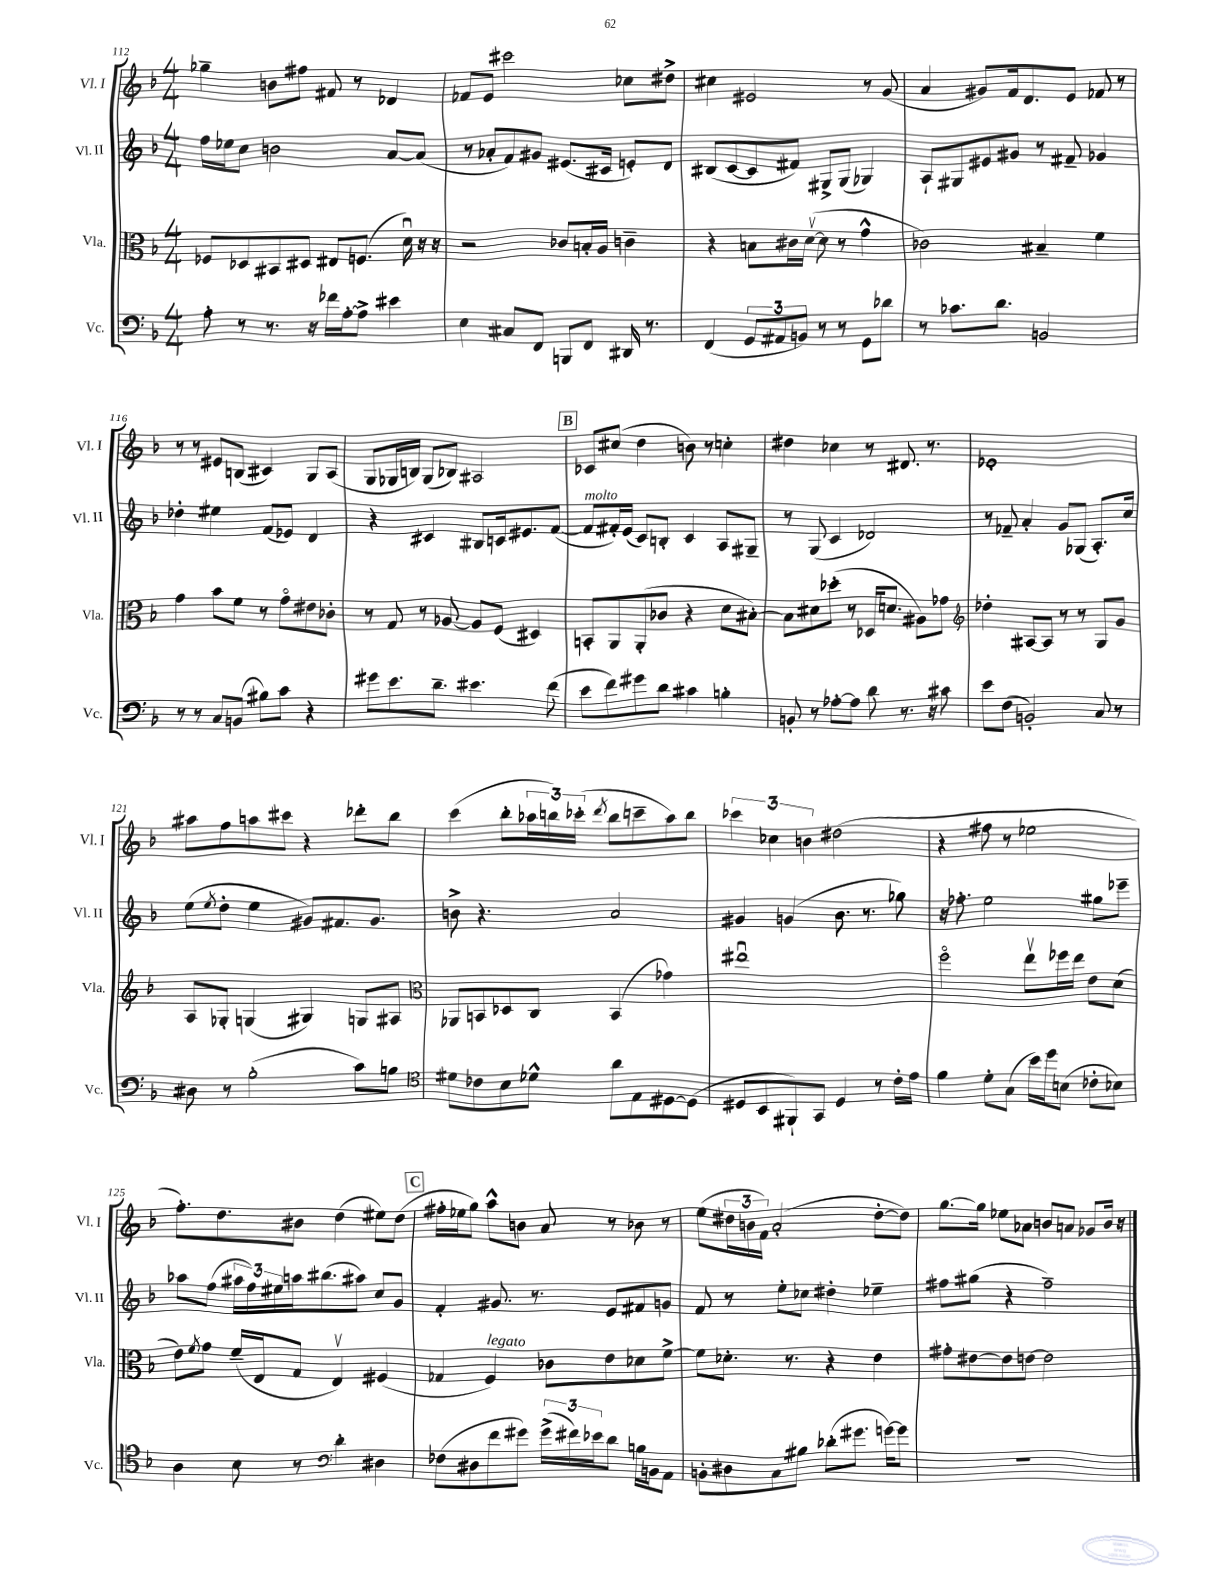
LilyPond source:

<<
\new StaffGroup <<
\new Staff = "s0" \with { instrumentName = "Vl. I" shortInstrumentName = "Vl. I" } {
    \clef treble \key f \major \numericTimeSignature \time 4/4
    ges''4-- b'8 fis''8 fis'8 r8 des'4 |
    fes'8 e'8 cis'''2 ces''8 dis''8-> |
    cis''4 eis'2 r8 g'8( |
    a'4 gis'8) f'16 d'8. e'8 fes'8 r8 |
    r8 r8 eis'8 b8( cis'4) g8 a8( |
    g8 ges16 b16) ges8( bes8) ais2 |
    \mark \markup { \box "B" } ces'8 cis''8( d''4 b'8) r8 c''4-. |
    dis''4 ces''4 r8 dis'8. r8. |
    ees'1-. |
    ais''8 f''8 a''8 cis'''8 r4 des'''8-. bes''8 |
    c'''4( bes''8-. \tuplet 3/2 { aes''16 b''16) ces'''16-.( } \acciaccatura { d'''8 } b''8 c'''8-- aes''8) b''8 |
    \tuplet 3/2 { ces'''4 ces''4 b'4 } dis''2( |
    r4 fis''8 r8 ees''2 |
    f''8.-.) d''8. bis'8 d''4( eis''8) d''8( |
    \mark \markup { \box "C" } fis''16-. ees''16 g''8) a''8-^ b'8 a'8 r8 bes'8 r8 |
    e''8( \tuplet 3/2 { dis''16 b'16 f'16) } a'2-.( dis''8~-. dis''8) |
    g''8.~ g''16 ees''8 aes'8 b'8 a'8 ges'8 b'16 r16 \bar "|." |
}
\new Staff = "s1" \with { instrumentName = "Vl. II" shortInstrumentName = "Vl. II" } {
    \clef treble \key f \major \numericTimeSignature \time 4/4
    f''16 ees''16 c''8 b'2 a'8~ a'8( |
    r8 aes'8-. f'8) gis'8 eis'8.( cis'16 e'8-.) d'8 |
    bis8( c'8~ c'8 fis'8) gis8-> gis8( ges4) |
    a8-! gis8 eis'8 gis'8 r8 fis'8-- ges'4 |
    des''4-. eis''4 f'8( ees'8) d'4 |
    r4 cis'4 bis8 c'16 eis'8. f'8~( |
    \mark \markup { \box "B" } f'8^\markup { \italic "molto" } fis'16-.) e'16( c'8) b8-. c'4 a8 gis8-- |
    r8 g8( c'4 des'2) |
    r8 fes'8-- a'4-. g'8 ges8( a8.-.) c''16 |
    e''8( \acciaccatura { e''8 } d''8-. e''4 gis'8) fis'8. gis'8. |
    b'8-> r4. a'2 |
    gis'4 g'4( bes'8. r8. ges''8) |
    r16 fes''8.-. e''2 gis''8 ees'''8-- |
    aes''8 f''8( \tuplet 3/2 { ais''16 f''16) eis''16 } a''16 bis''8.( ais''8) c''8 g'8 |
    \mark \markup { \box "C" } f'4-. gis'8. r8. e'8 fis'8 g'8 |
    f'8 r8 e''8-. ces''8 dis''4-. ees''4-- |
    fis''8 gis''8( r4 fis''2--) \bar "|." |
}
\new Staff = "s2" \with { instrumentName = "Vla." shortInstrumentName = "Vla." } {
    \clef alto \key f \major \numericTimeSignature \time 4/4
    fes8 des8 bis,8 dis8 eis8 f8.( d'16\downbow) r16 r16 |
    r2 ces'8 b16-. a16 c'4-- |
    r4 b8 cis'16 d'16~\upbow( d'8 r8 g'4-^ |
    ces'2) bis4-- f'4 |
    g'4 bes'8 f'8 r8 g'8\flageolet eis'8 ces'8-. |
    r8 g8 r8 aes8~ aes8 f8( dis4) |
    \mark \markup { \box "B" } b,8-. a,8 a,8-.( ces'8 r4 d'8 bis8~-.) |
    bis8 dis'8 des''8-.( r8 des16 d'8. ais8) ges'8 |
    \clef treble des''4-. ais8~ ais8 r8 r8 g8 g'8 |
    a8 ges8-. g4( gis4) g8 ais8 |
    \clef alto aes,8 b,8 des8 c8 b,4( ges'4) |
    eis''1\downbow |
    f''2\flageolet e''8\upbow fes''16 e''16 e'8 d'8( |
    e'8) \acciaccatura { f'8 } g'8 f'16--( e16 g8 e4\upbow) fis4( |
    \mark \markup { \box "C" } ges4 f4^\markup { \italic "legato" }) ces'8 e'8 des'8 f'8~-> |
    f'8 des'8.-. r8. r4 e'4 |
    gis'8-. eis'8~ eis'8 e'8~ e'2 \bar "|." |
}
\new Staff = "s3" \with { instrumentName = "Vc." shortInstrumentName = "Vc." } {
    \clef bass \key f \major \numericTimeSignature \time 4/4
    a8-. r8 r8. r16 fes'16 a16~-. a8-> eis'4 |
    e4 cis8 f,8 b,,8 f,8 dis,16 r8. |
    f,4( \tuplet 3/2 { g,8 ais,8 b,8) } r8 r8 g,8 des'8 |
    r8 ces'8. d'8. b,2 |
    r8 r8 c8 b,8( bis8) c'8 r4 |
    gis'8 e'8. d'8.-- eis'4. f'8( |
    \mark \markup { \box "B" } e'8 f'8) gis'8 d'8 cis'4 b4-. |
    b,8-. r8 aes8~-. aes8 d'8 r8. r16 cis'8 |
    e'8 f8( b,2-.) c8 r8 |
    dis8 r8 bes2-.( c'8) b8 |
    \clef tenor dis'8 ces'8 bes8 des'8-^ a'8 e8 dis8~ dis8( |
    dis8 bes,8 fis,8-!) g,8 dis4 r8 c'16-. e'16 |
    f'4 d'8-. g8( bes'16) d''16 b8( ces'8-. bes8) |
    a4 bes8 r8 \clef bass d'4-. dis4 |
    \mark \markup { \box "C" } fes8( dis8 f'8 gis'8) \tuplet 3/2 { gis'16->( fis'16) ees'16 } d'8 b16 b,16 a,8 |
    b,8-. dis8 c8 bis8 des'8-.( gis'8. g'16~) g'8 |
    R1 \bar "|." |
}
>>
>>
\layout { \context { \Score currentBarNumber = #112 } }
